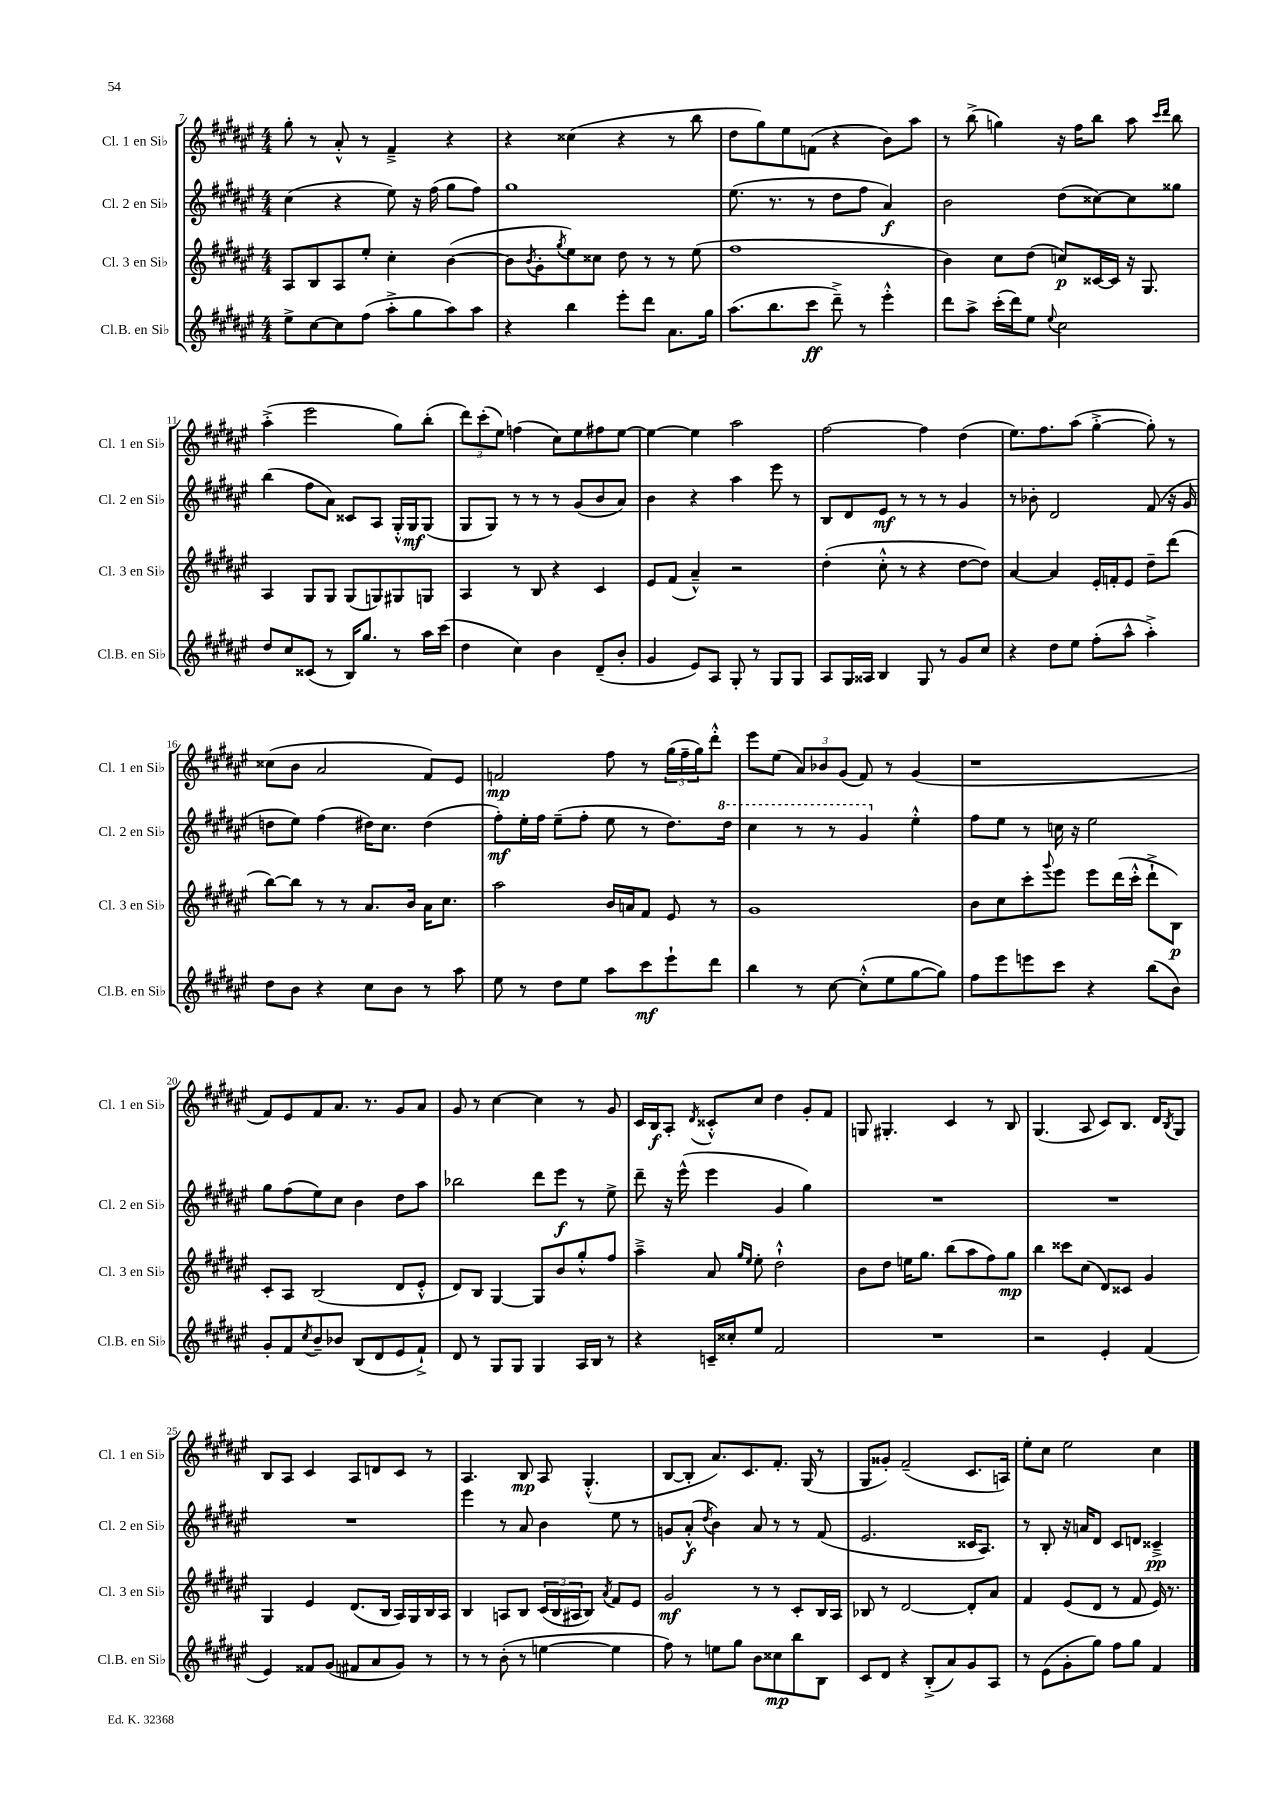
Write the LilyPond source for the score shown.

<<
\new StaffGroup <<
\new Staff = "s0" \with { instrumentName = "Cl. 1 en Sib" shortInstrumentName = "Cl. 1 en Sib" } {
    \clef treble \key fis \major \numericTimeSignature \time 4/4
    gis''8-. r8 ais'8-.-^ r8 fis'4---> r4 |
    r4 cisis''4( r4 r8 b''8 |
    dis''8 gis''8) eis''8 f'8( r4 b'8) ais''8 |
    r8 b''8->( g''4) r16 fis''16 b''8 ais''8 \grace { cis'''16 dis'''16 } b''8 |
    ais''4-.->( eis'''2 gis''8) b''8-.( |
    \tuplet 3/2 { dis'''8) cis'''8-.( eis''8) } f''4( cis''8) eis''8 fis''8 eis''8~ |
    eis''4~ eis''4 ais''2 |
    fis''2~ fis''4 dis''4( |
    eis''8.) fis''8. ais''8( gis''4~-.-> gis''8-.) r8 |
    cisis''8( b'8 ais'2 fis'8) eis'8 |
    f'2\mp fis''8 r8 \tuplet 3/2 { gis''16( fis''16-- gis''16) } dis'''8-.-^ |
    eis'''8 eis''8( \tuplet 3/2 { ais'8) bes'8 gis'8( } fis'8) r8 gis'4( |
    r1 |
    fis'8) eis'8 fis'8 ais'8. r8. gis'8 ais'8 |
    gis'8 r8 cis''4~ cis''4 r8 gis'8 |
    cis'16 b16\f ais8-. \acciaccatura { dis'8 } cisis'8-.-^ cis''8 dis''4 gis'8-. fis'8 |
    g8 gis4.-. cis'4 r8 b8 |
    gis4.( ais8 cis'8) b8. dis'16 \acciaccatura { b8 } gis8 |
    b8 ais8 cis'4 ais8 d'8 cis'8 r8 |
    ais4. b8\mp ais8 gis4.-.-^( |
    b8~ b8-. ais'8.) cis'8. fis'8.-. gis16( r8 |
    gis8 gisis'8-.) fis'2--( cis'8. a16) |
    eis''8-. cis''8 eis''2 cis''4 \bar "|." |
}
\new Staff = "s1" \with { instrumentName = "Cl. 2 en Sib" shortInstrumentName = "Cl. 2 en Sib" } {
    \clef treble \key fis \major \numericTimeSignature \time 4/4
    cis''4( r4 eis''8) r16 fis''16( gis''8 fis''8) |
    gis''1 |
    eis''8.( r8. r8 dis''8 fis''8 ais'4\f) |
    b'2 dis''8( cisis''8~) cisis''8 gisis''8 |
    b''4( fis''8 ais'8) cisis'8 ais8 gis16-.-^ gis16\mf gis8( |
    gis8 gis8) r8 r8 r8 gis'8( b'8 ais'8) |
    b'4 r4 ais''4 eis'''8 r8 |
    b8 dis'8 eis'8\mf r8 r8 r8 gis'4 |
    r8 bes'8-. dis'2 fis'8( r16 gis'16 |
    d''8 eis''8) fis''4( dis''16) cis''8. dis''4( |
    fis''8-.\mf) eis''16-. fis''16 eis''8--( fis''8-. eis''8 r8 dis''8.) \ottava #1 dis'''16 |
    cis'''4 r8 r8 gis''4 \ottava #0 eis''4-.-^ |
    fis''8 eis''8 r8 c''16 r16 eis''2 |
    gis''8 fis''8( eis''8) cis''8 b'4 dis''8 ais''8 |
    bes''2 dis'''8 eis'''8\f r8 eis''8-> |
    dis'''8-- r16 eis'''16-^( eis'''4 gis'4 gis''4) |
    R1 |
    R1 |
    R1 |
    eis'''4 r8 ais'8 b'4 eis''8 r8 |
    g'8 ais'8-.-^\f( \acciaccatura { dis''8 } b'4) ais'8 r8 r8 fis'8( |
    eis'2. cisis'16 ais8.) |
    r8 b8-. r16 a'16 dis'8 cis'8 d'8 cisis'4--->\pp \bar "|." |
}
\new Staff = "s2" \with { instrumentName = "Cl. 3 en Sib" shortInstrumentName = "Cl. 3 en Sib" } {
    \clef treble \key fis \major \numericTimeSignature \time 4/4
    ais8 b8 ais8 eis''8-. cis''4-. b'4~( |
    b'8 \acciaccatura { b'8 } gis'8-. \acciaccatura { gis''8 } eis''8) cisis''8 dis''8 r8 r8 eis''8( |
    fis''1 |
    b'4) cis''8 dis''8( c''8\p) cisis'16~ cisis'16 r16 gis8. |
    ais4 gis8 gis8 gis8( g8) gis8 g8 |
    ais4 r8 b8 r4 cis'4 |
    eis'8 fis'8( ais'4---^) r2 |
    dis''4-.( cis''8-.-^ r8 r4 dis''8~ dis''8) |
    ais'4~ ais'4 eis'16-. f'16-. eis'8 dis''8-- dis'''8( |
    b''8~) b''8 r8 r8 ais'8. b'16 ais'16 cis''8. |
    ais''2 b'16 a'16 fis'8 eis'8 r8 |
    gis'1 |
    b'8 cis''8 cis'''8-. \appoggiatura { gis'''8 } eis'''8 eis'''8 dis'''16( cis'''16-.-^ dis'''8-!-> b8\p) |
    cis'8-. ais8 b2( dis'8 eis'8-.-^ |
    dis'8) b8 gis4~ gis8 b'8 gis''8-.-^ fis''8 |
    ais''4---> ais'8 \grace { gis''16 eis''16 } eis''8-. dis''2-!-^ |
    b'8 dis''8 e''16 gis''8. b''8( ais''8 fis''8) gis''8\mp |
    b''4 cisis'''8 cis''8( dis'8) cisis'8 gis'4 |
    gis4 eis'4 dis'8.( b16 ais16) gis16 b16 ais16 |
    b4 a8 b8 \tuplet 3/2 { cis'16( b16 ais16 } b8) \acciaccatura { ais'8 } fis'8 eis'8 |
    gis'2\mf r8 r8 cis'8-. b16 ais16 |
    bes8 r8 dis'2~ dis'8-. ais'8 |
    fis'4 eis'8( dis'8 r8 fis'8 eis'16) r8. \bar "|." |
}
\new Staff = "s3" \with { instrumentName = "Cl.B. en Sib" shortInstrumentName = "Cl.B. en Sib" } {
    \clef treble \key fis \major \numericTimeSignature \time 4/4
    eis''8-> cis''8~ cis''8 fis''8( ais''8-.-> gis''8 ais''8) ais''8 |
    r4 b''4 eis'''8-. dis'''8 ais'8. gis''16 |
    ais''8.( b''8. cis'''8\ff dis'''8--->) r8 eis'''4-.-^ |
    dis'''8 ais''8-> cis'''16-.( dis'''16) eis''8 \appoggiatura { eis''8 } cis''2 |
    dis''8 cis''8 cisis'8( r8 b16) gis''8. r8 ais''16 cis'''16( |
    dis''4 cis''4) b'4 dis'8--( b'8-. |
    gis'4 eis'8) ais8 gis8-. r8 gis8 gis8 |
    ais8 gis16 aisis16 b4 gis8 r8 gis'8 cis''8 |
    r4 dis''8 eis''8 fis''8-.( ais''8-^ ais''4-.->) |
    dis''8 b'8 r4 cis''8 b'8 r8 ais''8 |
    eis''8 r8 dis''8 eis''8 ais''8 cis'''8\mf eis'''8-! dis'''8 |
    b''4 r8 cis''8~ cis''8-.-^( eis''8 gis''8~ gis''8) |
    fis''8 eis'''8 e'''8 cis'''8 r4 b''8( b'8) |
    gis'8-. fis'8 \acciaccatura { cis''8 } b'8-- bes'8 b8( dis'8 eis'8 fis'8-!->) |
    dis'8 r8 gis8 gis8 gis4 ais16 b16 r8 |
    r4 c'16-- cisis''16-. eis''8 fis'2 |
    R1 |
    r2 eis'4-. fis'4( |
    eis'4) fisis'8 gis'8( fis'8 ais'8 gis'8) r8 |
    r8 r8 b'8-.( r8 e''4~ e''4 |
    fis''8) r8 e''8 gis''8 b'8 cisis''8\mp b''8 b8 |
    cis'8 dis'8 r4 b8-.->( ais'8) gis'8 ais8 |
    r8 eis'8( gis'8-. gis''8) fis''8 gis''8 fis'4 \bar "|." |
}
>>
>>
\layout { \context { \Score currentBarNumber = #7 } }
